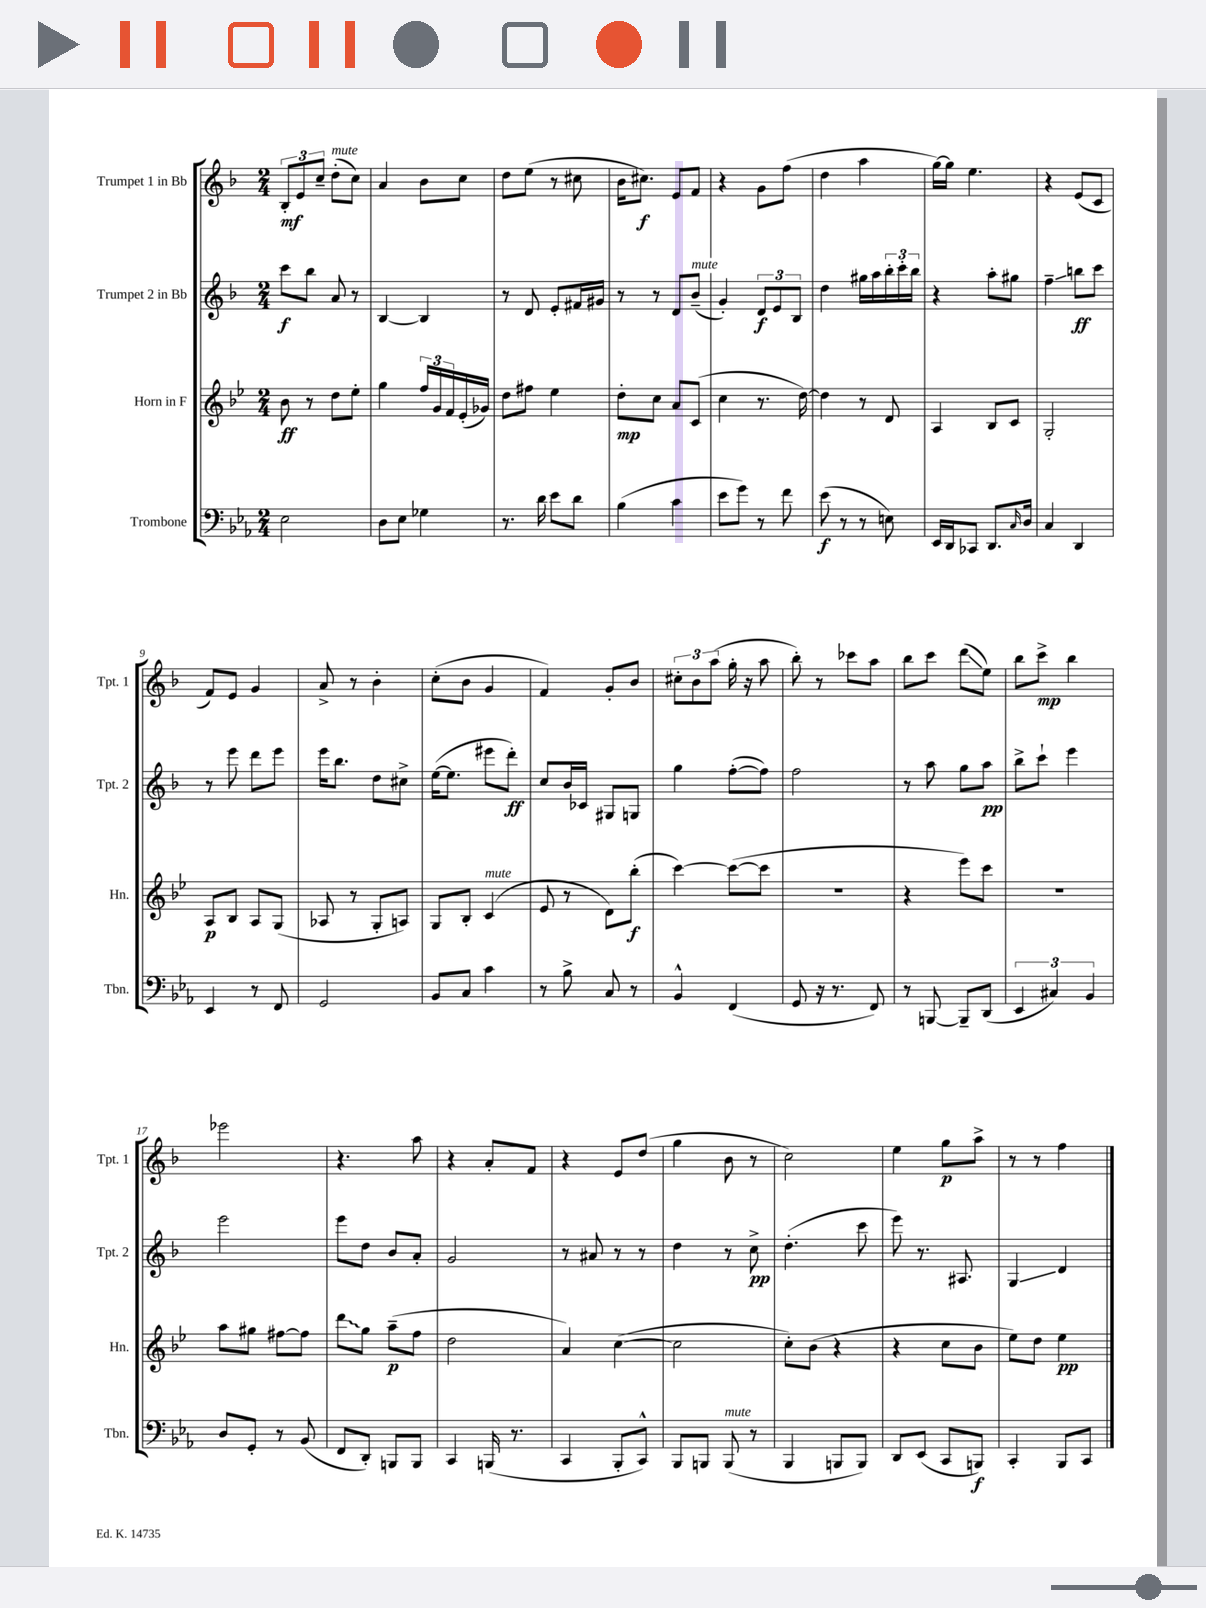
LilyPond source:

<<
\new StaffGroup <<
\new Staff = "s0" \with { instrumentName = "Trumpet 1 in Bb" shortInstrumentName = "Tpt. 1" } {
    \clef treble \key f \major \numericTimeSignature \time 2/4
    \tuplet 3/2 { bes8-.\mf e'8 c''8-- } d''8-.^\markup { \italic "mute" }( c''8) |
    a'4 bes'8 c''8 |
    d''8 e''8( r8 cis''8 |
    bes'16 cis''8.\f) e'8 f'8 |
    r4 g'8 f''8( |
    d''4 a''4 |
    g''16~) g''16 e''4. |
    r4 e'8( c'8 |
    f'8) e'8 g'4 |
    a'8-> r8 bes'4-. |
    c''8-.( bes'8 g'4 |
    f'4) g'8-. bes'8 |
    \tuplet 3/2 { cis''8-. bes'8 a''8( } g''16-. r16 a''8 |
    bes''8-.) r8 ces'''8 a''8 |
    bes''8 c'''8 d'''8\glissando( e''8) |
    bes''8 c'''8->\mp bes''4 |
    ees'''2 |
    r4. a''8 |
    r4 a'8-. f'8 |
    r4 e'8 d''8( |
    g''4 bes'8 r8 |
    c''2) |
    e''4 g''8\p a''8-> |
    r8 r8 f''4 \bar "|." |
}
\new Staff = "s1" \with { instrumentName = "Trumpet 2 in Bb" shortInstrumentName = "Tpt. 2" } {
    \clef treble \key f \major \numericTimeSignature \time 2/4
    c'''8\f bes''8 a'8 r8 |
    bes4~ bes4 |
    r8 d'8 e'8-. fis'16 gis'16 |
    r8 r8 d'8 bes'8--^\markup { \italic "mute" }( |
    g'4-.) \tuplet 3/2 { d'8\f e'8 bes8 } |
    d''4 gis''16 a''16 \tuplet 3/2 { bes''16-. c'''16-. bes''16 } |
    r4 a''8-. gis''8 |
    f''4--\glissando b''8\ff c'''8 |
    r8 e'''8 d'''8 e'''8 |
    e'''16 bes''8. d''8 cis''8-> |
    e''16~( e''8. eis'''8 d'''8-.\ff) |
    c''8 bes'16 ces'16 gis8 g8 |
    g''4 f''8~-.( f''8) |
    f''2 |
    r8 a''8 g''8 a''8\pp |
    bes''8-> c'''8-! e'''4 |
    e'''2 |
    e'''8 d''8 bes'8 a'8-. |
    g'2 |
    r8 ais'8 r8 r8 |
    d''4 r8 c''8->\pp |
    d''4.-.( c'''8 |
    e'''8) r8. ais8. |
    g4\glissando d'4 \bar "|." |
}
\new Staff = "s2" \with { instrumentName = "Horn in F" shortInstrumentName = "Hn." } {
    \clef treble \key bes \major \numericTimeSignature \time 2/4
    bes'8\ff r8 d''8 ees''8-. |
    g''4 \tuplet 3/2 { f''16 g'16 f'16 } ees'16-.( ges'16) |
    d''8 fis''8 ees''4 |
    d''8-.\mp c''8 a'8 c'8( |
    c''4 r8. d''16~) |
    d''4 r8 d'8 |
    a4 bes8 c'8 |
    g2-. |
    a8\p bes8 a8 g8( |
    aes8 r8 g8-. a8) |
    g8 bes8-. c'4^\markup { \italic "mute" }( |
    ees'8 r8 d'8) bes''8-.\f( |
    c'''4~) c'''8~( c'''8 |
    R2 |
    r4 ees'''8) c'''8 |
    r2 |
    a''8 gis''8 fis''8~ fis''8 |
    \once \override Glissando.style = #'zigzag d'''8\glissando g''8 a''8--\p( f''8 |
    d''2 |
    a'4) c''4~( |
    c''2 |
    c''8-.) bes'8( r4 |
    r4 c''8 bes'8 |
    ees''8) d''8 ees''4\pp \bar "|." |
}
\new Staff = "s3" \with { instrumentName = "Trombone" shortInstrumentName = "Tbn." } {
    \clef bass \key ees \major \numericTimeSignature \time 2/4
    ees2 |
    d8 ees8 ges4 |
    r8. d'16 ees'8 d'8 |
    bes4( c'4 |
    ees'8 g'8) r8 f'8 |
    ees'8\f( r8 r8 e8) |
    ees,16 d,16 ces,8 d,8. \grace { c16 } d16 |
    c4 d,4 |
    ees,4 r8 f,8 |
    g,2 |
    bes,8 c8 c'4 |
    r8 bes8-> c8 r8 |
    bes,4-^ f,4( |
    g,8 r16 r8. f,8) |
    r8 b,,8~ b,,8-- d,8( |
    \tuplet 3/2 { ees,4 cis4) bes,4 } |
    d8 g,8-. r8 bes,8( |
    f,8 d,8-.) b,,8 b,,8 |
    c,4 b,,16( r8. |
    c,4 bes,,8-. c,8-^) |
    bes,,8 b,,8 b,,8^\markup { \italic "mute" }( r8 |
    bes,,4 b,,8 b,,8) |
    d,8 ees,8( c,8 b,,8\f) |
    c,4-. bes,,8 c,8 \bar "|." |
}
>>
>>
